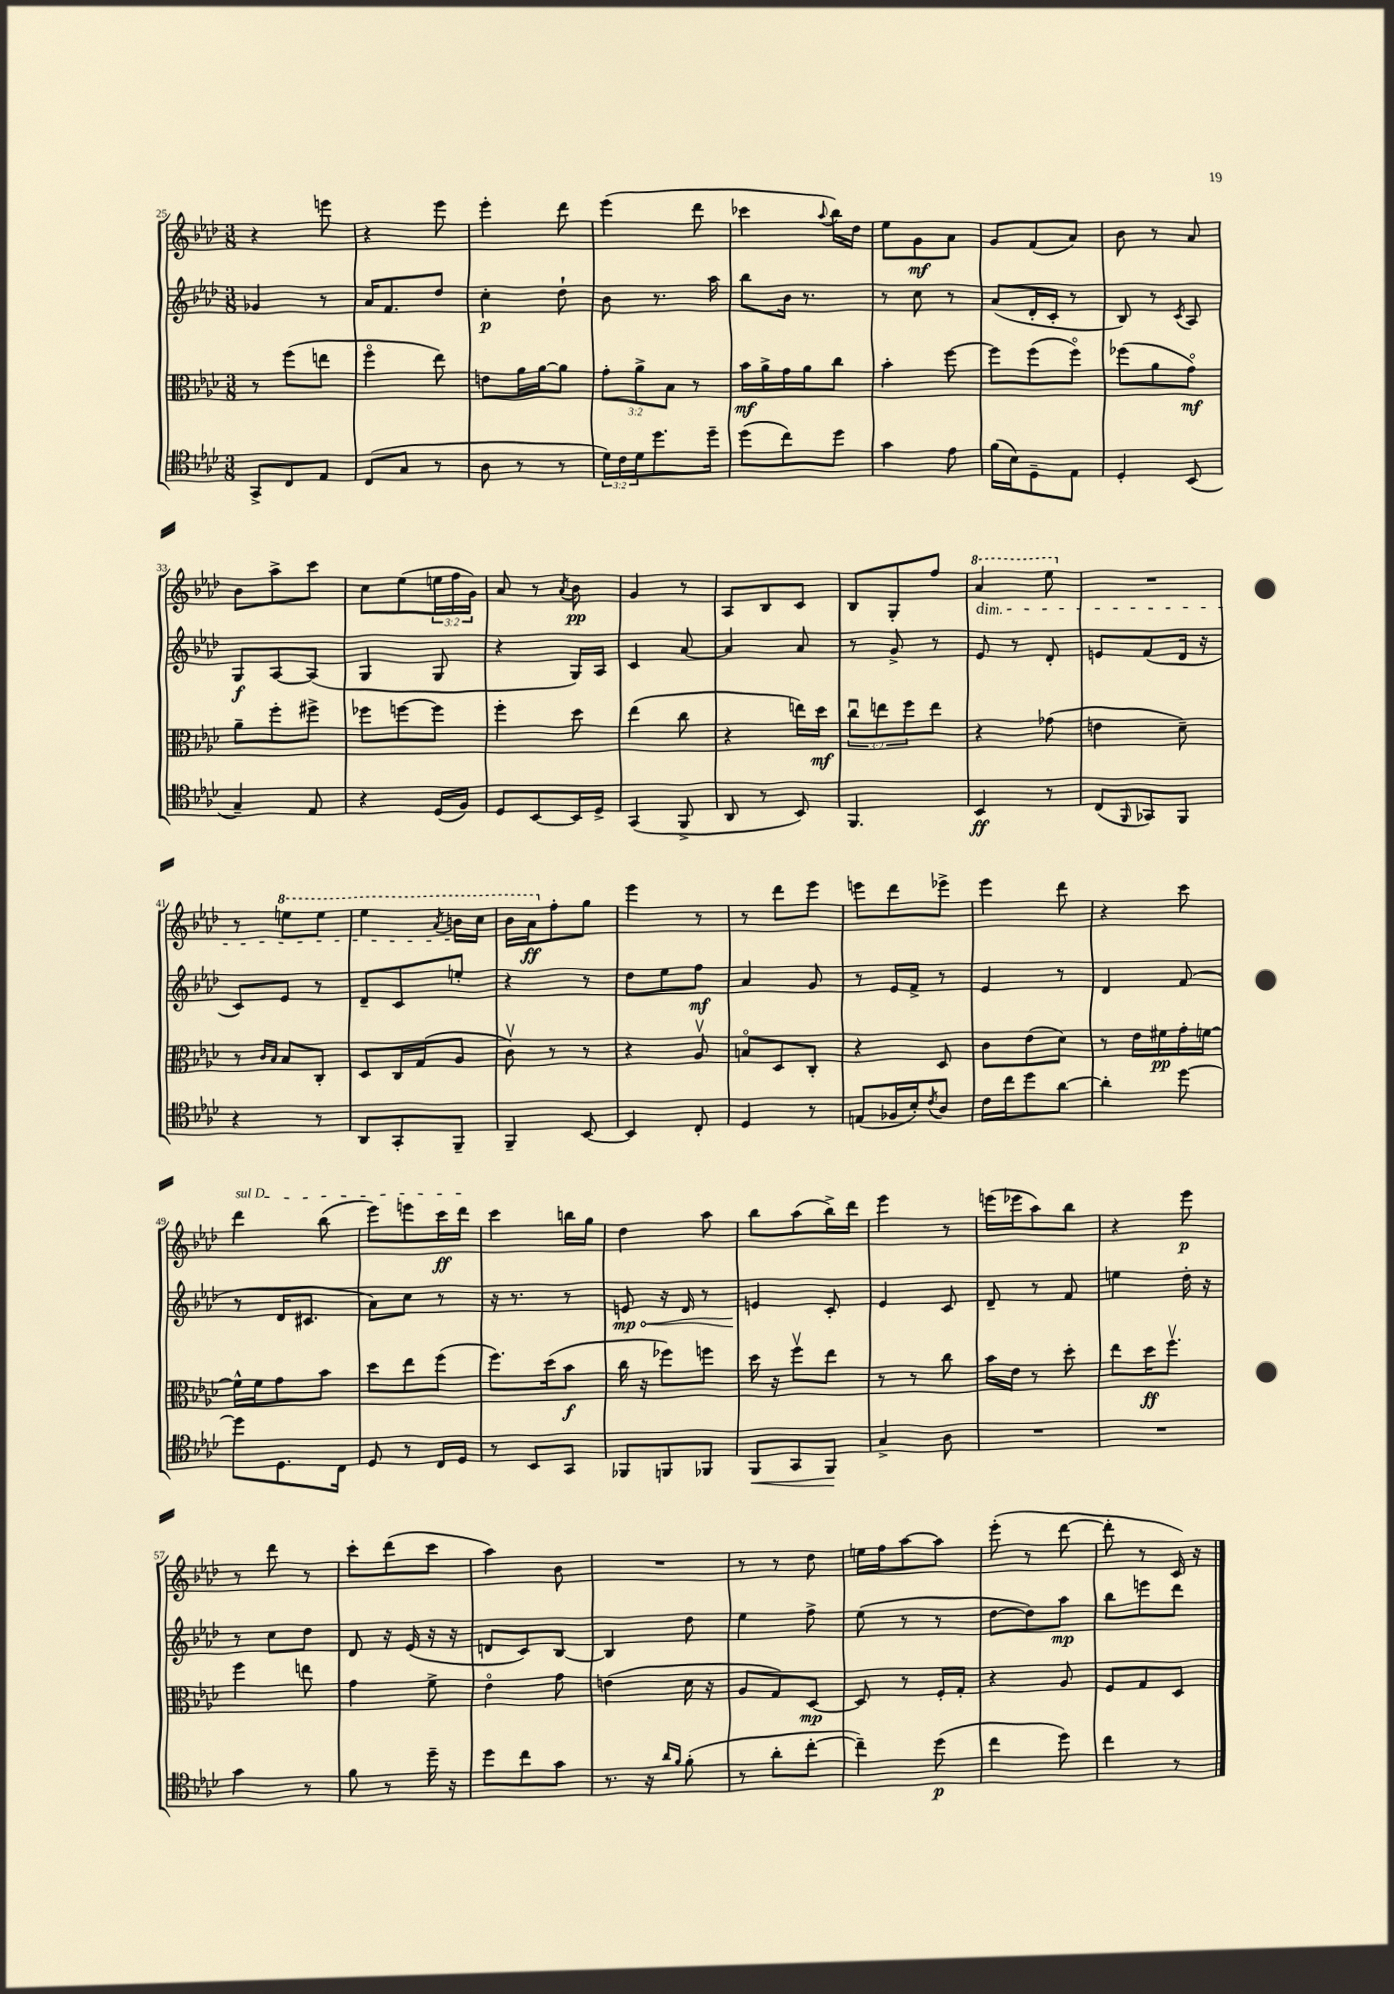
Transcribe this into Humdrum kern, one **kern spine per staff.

**kern	**kern	**kern	**kern
*staff4	*staff3	*staff2	*staff1
*clefC4	*clefC3	*clefG2	*clefG2
*k[b-e-a-d-]	*k[b-e-a-d-]	*k[b-e-a-d-]	*k[b-e-a-d-]
*M3/8	*M3/8	*M3/8	*M3/8
8GG^	8r	4g-	4r
8C	(8ff	.	.
8E-	8ee	8r	8eee
=	=	=	=
(8C	4ffo	16a-	4r
.	.	8.f	.
8G	.	.	.
8r	8ee-)	8dd-	8eee-
=	=	=	=
8A-	8e	4cc'	4eee-'
8r	16a-	.	.
.	[16a-	.	.
8r	8a-]	8dd-`	8ddd-
=	=	=	=
24d-)	12g'	8b-	(4eee-
24c	.	.	.
24d-	12a-^	.	.
8.dd-	.	8.r	.
.	12B-	.	.
.	8r	.	8ddd-
16dd-~	.	16aa-	.
=	=	=	=
(8dd-	16b-	8bb-	4ccc-
.	16a-^	.	.
8cc)	16g	16b-	.
.	16a-	8.r	.
.	.	.	8qqaa-
8dd-	8cc	.	16bb-)
.	.	.	16dd-
=	=	=	=
4g	4b-'	8r	8ee-
.	.	8cc	8g
8e-	[8ff	8r	8a-
=	=	=	=
(16f	8ff]	(8a-	8g
16B-)	.	.	.
8D-~	(8ff	16d-'	(8f
.	.	16c'	.
8E-	8ffo)	8r	8a-)
=	=	=	=
4D-'	(8ff-	8B-)	8b-
.	8a-	8r	8r
.	.	8qc	.
(8BB-	8go)	8A-	8a-
=	=	=	=
4G~)	8a-~	8G	8b-
.	8ff'	[8A-	8aa-^
8E-	8ff#^	(8A-]	8ccc
=	=	=	=
4r	8ff-	4G	8cc
.	[8ff	.	(8ee-
(16D-	8ff]	8G	24ee
.	.	.	24ff
16F)	.	.	.
.	.	.	24g)
=	=	=	=
8D-	4ff'	4r	8a-
[8BB-	.	.	8r
.	.	.	8qa-
16BB-]	8dd-	16G)	8b-
16D-^	.	16A-	.
=	=	=	=
(4GG	(4ee-	4c	4g
8FF^	8cc	[8a-	8r
=	=	=	=
8AA-	4r	4a-]	8A-
8r	.	.	8B-
8BB-)	16ee)	8a-	8c
.	16dd-	.	.
=	=	=	=
4.FF	12ccu	8r	8B-
.	12ee	.	.
.	.	8g^	8G'
.	12ff	.	.
.	8ee	8r	8ff
=	=	=	=
4BB-	4r	8e-	4aa-
.	.	8r	.
8r	(8g-	8d-'	8eee-
=	=	=	=
(8C	4e	8e	4.r
16qqFF	.	.	.
8GG-)	.	(8f	.
8FF	8d-~)	16d-	.
.	.	16r	.
=	=	=	=
4r	8r	8c)	8r
.	16qqc	.	.
.	16qqB-	.	.
.	8B-	8e-	8eee
8r	8C'	8r	8eee
=	=	=	=
8AA-	8D-	8d-~	4eee-
8GG'	16C	8c	.
.	(16G	.	.
.	.	.	8qaa-
8FF~	8A-	8ee'	16bb
.	.	.	16ccc
=	=	=	=
4FF~	8cv)	4r	16bb-
.	.	.	16aa-
.	8r	.	8ff'
[8BB-	8r	8r	8gg
=	=	=	=
4BB-]	4r	8dd-	4eee-
.	.	8ee-	.
8C'	8A-v	8ff	8r
=	=	=	=
4D-	8Bo	4a-	8r
.	8D-	.	8ddd-
8r	8C'	8g	8eee-
=	=	=	=
(8E	4r	8r	8eee
16F-	.	16e-	8ddd-
16B-')	.	16f^	.
8qc	.	.	.
8A-	8D-	8r	8eee-^
=	=	=	=
16c	8c	4e-	4eee-
16cc	.	.	.
8dd-	(8e-	.	.
[8a-	8d-)	8r	8ddd-
=	=	=	=
4a-']	8r	4d-	4r
.	16e-	.	.
.	16f#	.	.
[8dd-	16g'	(8f	8ccc
.	[16f	.	.
=	=	=	=
8dd-]	16f^^]	8r	4ddd-
.	16f	.	.
8.D-	8g	16d-	.
.	.	8.c#	.
.	8b-	.	(8bb-
16C	.	.	.
=	=	=	=
8D-	8dd-	8a-)	8eee-)
8r	8ee-	8cc	8eee
16C	(8ff	8r	16ccc
16D-	.	.	16ddd-
=	=	=	=
8r	8.ff)	16r	4ccc
.	.	8.r	.
8BB-	.	.	.
.	(16dd-	.	.
8GG	8b-	8r	16bb
.	.	.	16gg
=	=	=	=
8FF-	16cc	8e	4dd-
.	16r	.	.
8FF	8ff-)	16r	.
.	.	16d-	.
8FF-	8ff	8r	8aa-
=	=	=	=
8FF	16dd-	4e	8bb-
.	16r	.	.
8GG	8ffv	.	(8aa-
8FF	8ee-	8c'	16bb-^)
.	.	.	16ddd-
=	=	=	=
4G^	8r	4e-	4eee-
.	8r	.	.
8A-	8cc	8c	8r
=	=	=	=
4.r	16b-	8d-~	(16eee
.	16e-	.	16eee-
.	8r	8r	8aa-)
.	8dd-'	8f	8bb-
=	=	=	=
4.r	8ee-	4ee	4r
.	16dd-	.	.
.	8.ffv	.	.
.	.	16dd-'	8eee-
.	.	16r	.
=	=	=	=
4g	4ff	8r	8r
.	.	8cc	8ddd-
8r	8ee	8dd-	8r
=	=	=	=
8f	4g	8d-	8ccc'
8r	.	16r	(8ddd-
.	.	(16e-	.
16dd-~	8f^	16r	8ccc
16r	.	16r	.
=	=	=	=
8dd-	4e-o	8d	4aa-)
8cc	.	8c)	.
8g	8g	[8B-	8b-
=	=	=	=
8.r	(4e	4B-]	4.r
16r	.	.	.
16qqa-	.	.	.
16qqf	.	.	.
(8f'	16d-	8dd-	.
.	16r	.	.
=	=	=	=
8r	8A-	4ee-	8r
8a-'	8G)	.	8r
[8cc'	[8D-	8ff^	8dd-
=	=	=	=
4cc~])	8D-]	(8ee-	16ee
.	.	.	16ff
.	8r	8r	[8aa-
(8dd-	16F'	8r	8aa-]
.	16G'	.	.
=	=	=	=
4cc	4r	[8dd-	(8eee-'
.	.	8dd-])	8r
8dd-)	8A-	8aa-	[8ddd-
=	=	=	=
4cc	8F	8bb-	8ddd-']
.	8G	8eee	8r
8r	8D-	8ddd-	16c)
.	.	.	16r
==	==	==	==
*-	*-	*-	*-
